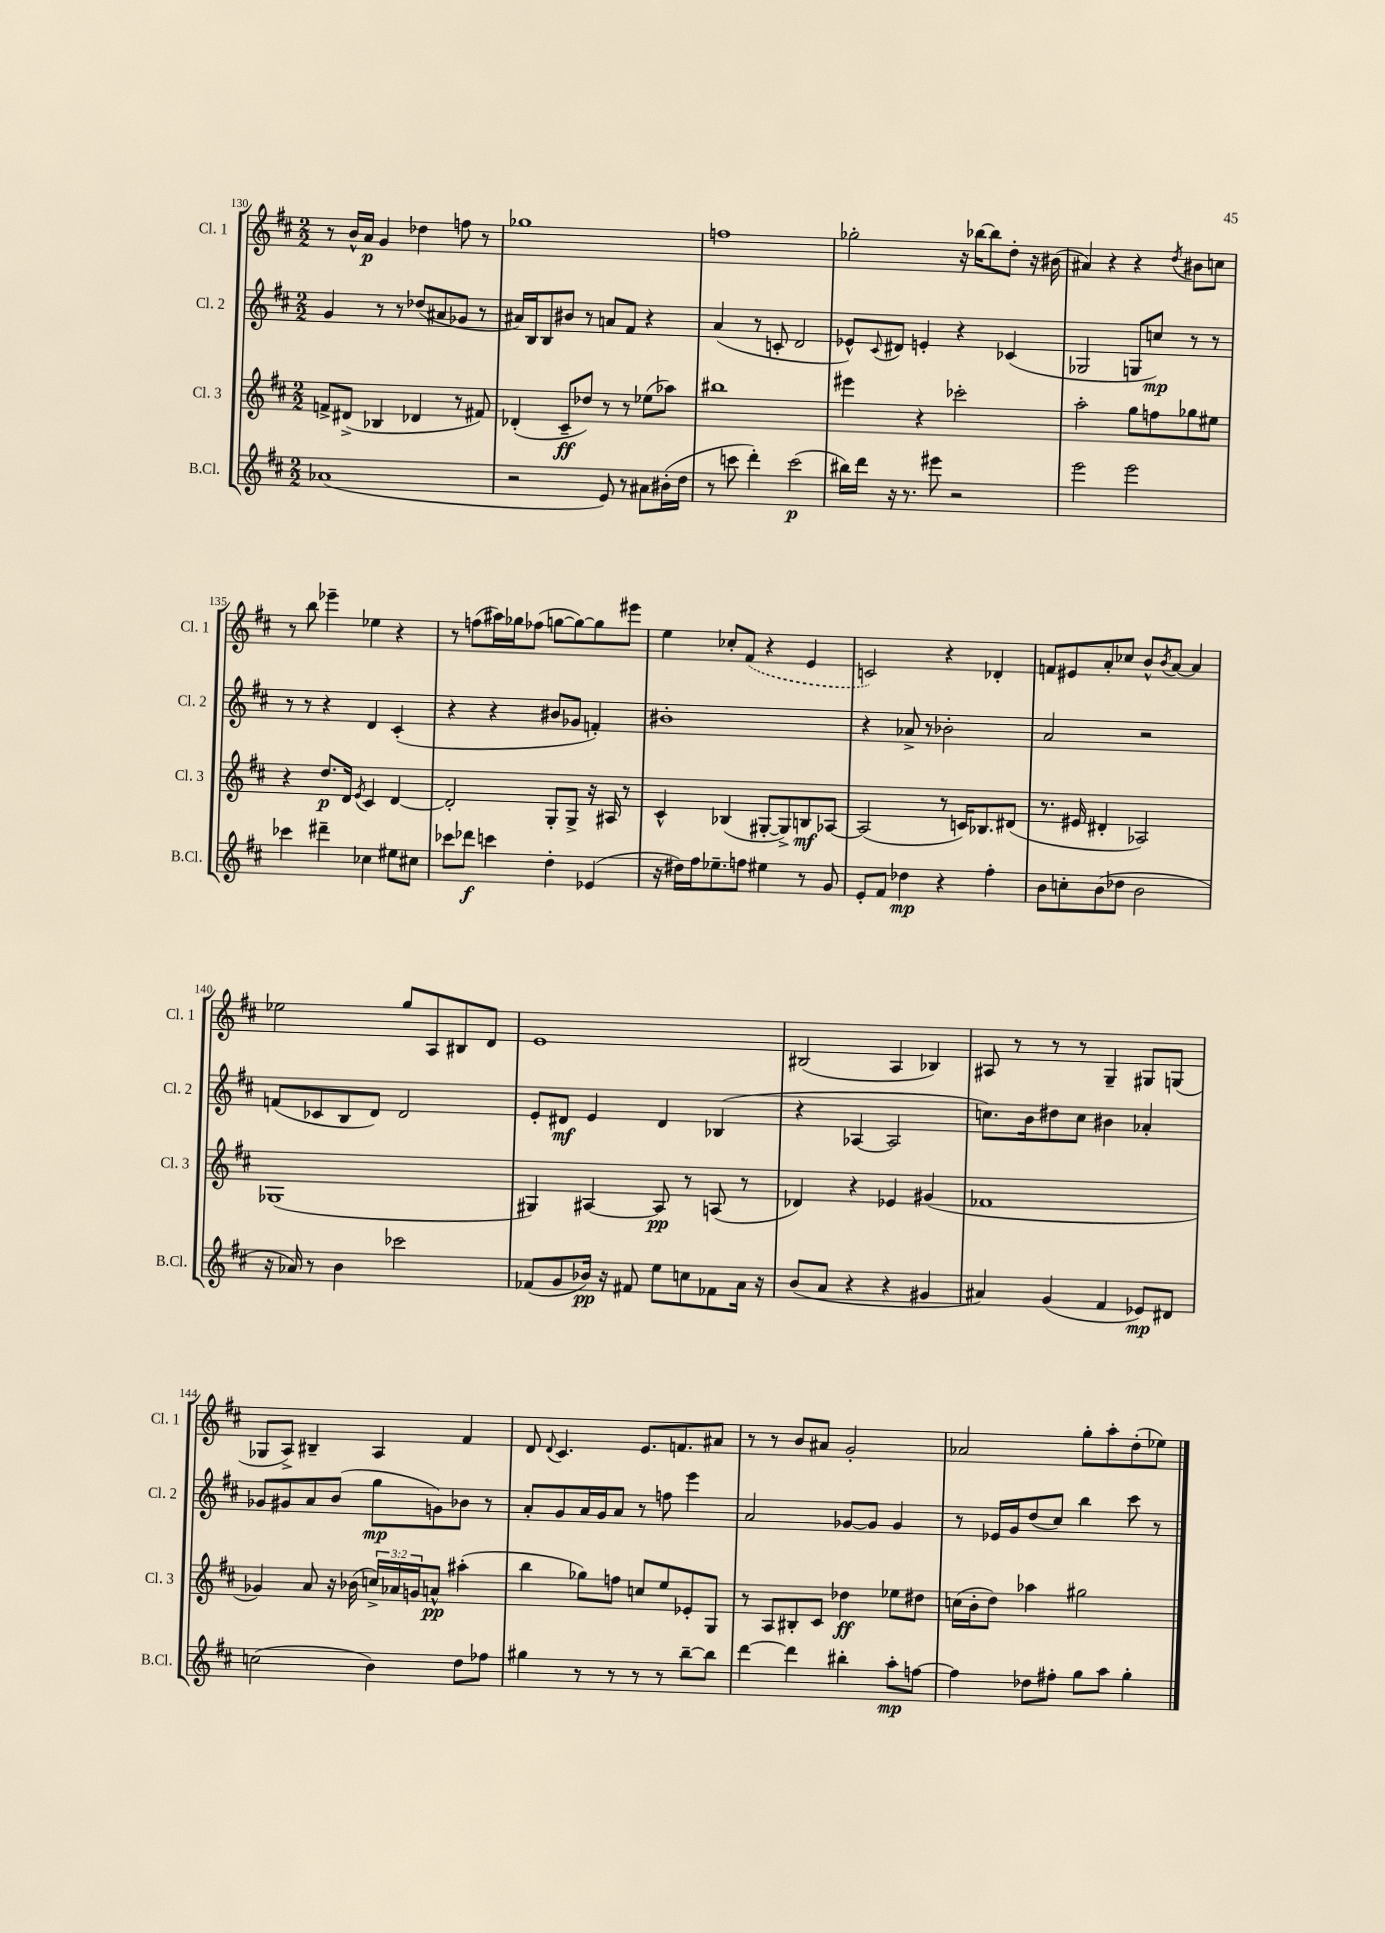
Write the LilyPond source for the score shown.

<<
\new StaffGroup <<
\new Staff = "s0" \with { instrumentName = "Cl. 1" shortInstrumentName = "Cl. 1" } {
    \clef treble \key d \major \numericTimeSignature \time 2/2
    r8 b'16-^ a'16\p g'4 des''4 f''8 r8 |
    ges''1 |
    f''1 |
    ges''2-. r16 bes''16~ bes''8 d''8-. r16 bis'16( |
    ais'4) r4 r4 \acciaccatura { d''8 } bis'8 c''8 |
    r8 b''8 ees'''4-- ees''4 r4 |
    r8 f''8( ais''16) ges''16 fes''8( g''8~ g''8~) g''8 eis'''8 |
    e''4 ces''8-. \once \slurDashed fis'8( r4 e'4 |
    c'2) r4 des'4-. |
    f'8 eis'8 a'8-. ces''8 b'8-^ \acciaccatura { b'8 } a'8~ a'4 |
    ees''2 g''8 a8 bis8 d'8 |
    e'1 |
    bis2( a4 bes4) |
    ais8 r8 r8 r8 g4-- gis8 g8( |
    ges8 a8->) bis4-- a4 fis'4 |
    d'8 \appoggiatura { d'8 } cis'4. e'8. f'8. ais'8 |
    r8 r8 b'8 ais'8 g'2-. |
    aes'2 g''8-. a''8-. d''8-.( ees''8) \bar "|." |
}
\new Staff = "s1" \with { instrumentName = "Cl. 2" shortInstrumentName = "Cl. 2" } {
    \clef treble \key d \major \numericTimeSignature \time 2/2
    g'4 r8 r8 des''8( ais'8 ges'8 r8 |
    ais'16) b16 b8 bis'8 r8 a'8 fis'8 r4 |
    a'4( r8 c'8-. d'2 |
    ees'8-^) \appoggiatura { cis'8 } dis'8 e'4-. r4 ces'4( |
    ges2 g8 c''8\mp) r8 r8 |
    r8 r8 r4 d'4 cis'4-.( |
    r4 r4 bis'8 ges'8 f'4-.) |
    bis'1-. |
    r4 aes'8-> r8 bes'2-. |
    a'2 r2 |
    f'8( ces'8 b8 d'8) d'2 |
    e'8-. dis'8\mf e'4 dis'4 bes4( |
    r4 aes4~ aes2 |
    c''8.) b'16 dis''8 c''8 bis'4 aes'4-. |
    ges'8 gis'8 a'8 b'8( g''8\mp g'8) bes'8 r8 |
    a'8-. g'8 a'16 g'16 a'8 r8 f''8 e'''4 |
    a'2 ges'8~ ges'8 ges'4 |
    r8 ees'16 g'16 d''8( cis''8) b''4 cis'''8 r8 \bar "|." |
}
\new Staff = "s2" \with { instrumentName = "Cl. 3" shortInstrumentName = "Cl. 3" } {
    \clef treble \key d \major \numericTimeSignature \time 2/2 \override Staff.TupletNumber.text = #tuplet-number::calc-fraction-text
    f'8-> dis'8->( bes4 des'4 r8 fis'8) |
    des'4-.( cis'8--\ff des''8) r8 r8 ees''8( aes''8) |
    bis''1 |
    eis'''4 r4 ces'''2-. |
    a''2-. g''8 f''8 ges''8 eis''8 |
    r4 d''8.\p d'16 \acciaccatura { e'8 } cis'4 d'4~ |
    d'2-. g8-. g8-> r16 ais16 r8 |
    cis'4-^ bes4( gis8~-. gis8->) b8\mf aes8~ |
    aes2( r8 c'16) bes8. dis'8( |
    r8. eis'16 dis'4-. aes2) |
    ges1( |
    gis4) ais4~ ais8\pp r8 a8( r8 |
    des'4) r4 ees'4 gis'4( |
    fes'1 |
    ges'4) a'8 r16 bes'16( \tuplet 3/2 { c''16->) aes'16 g'16 } a'8-^\pp ais''4-.( |
    b''4 ges''8) f''8 c''8 e''8 ees'8-. g8 |
    r8 a8 bis8-. cis'8 des''4\ff ees''8 dis''8 |
    c''16( b'16-. d''8) aes''4 gis''2 \bar "|." |
}
\new Staff = "s3" \with { instrumentName = "B.Cl." shortInstrumentName = "B.Cl." } {
    \clef treble \key d \major \numericTimeSignature \time 2/2
    aes'1( |
    r2 e'8) r8 ais'8 bis'16-.( d''16 |
    r8 c'''8 d'''4-.) c'''2\p( |
    bis''16) d'''16 r16 r8. eis'''8 r2 |
    e'''2 e'''2 |
    ces'''4 dis'''4-- ces''4 eis''8 cis''8 |
    ces'''8 des'''8\f c'''4 d''4-. ees'4( |
    r16 dis''16) fis''16 ees''8.-- f''8 eis''4 r8 g'8 |
    e'8-. fis'8 des''4\mp r4 fis''4-. |
    b'8 c''8-. b'8( des''8 b'2 |
    r16 aes'16) r8 b'4 ces'''2 |
    fes'8( g'8 bes'16\pp) r16 fis'8 e''8 c''8 fes'8 a'16 r16 |
    b'8( a'8 r4 r4 gis'4 |
    ais'4) g'4( fis'4 ees'8\mp) dis'8 |
    c''2( b'4) d''8 fes''8 |
    gis''4 r8 r8 r8 r8 b''8~-- b''8 |
    d'''4~ d'''4 bis''4-. a''8-.\mp f''8~ |
    f''4 des''8 fis''8-. g''8 a''8 g''4-. \bar "|." |
}
>>
>>
\layout { \context { \Score currentBarNumber = #130 } }
